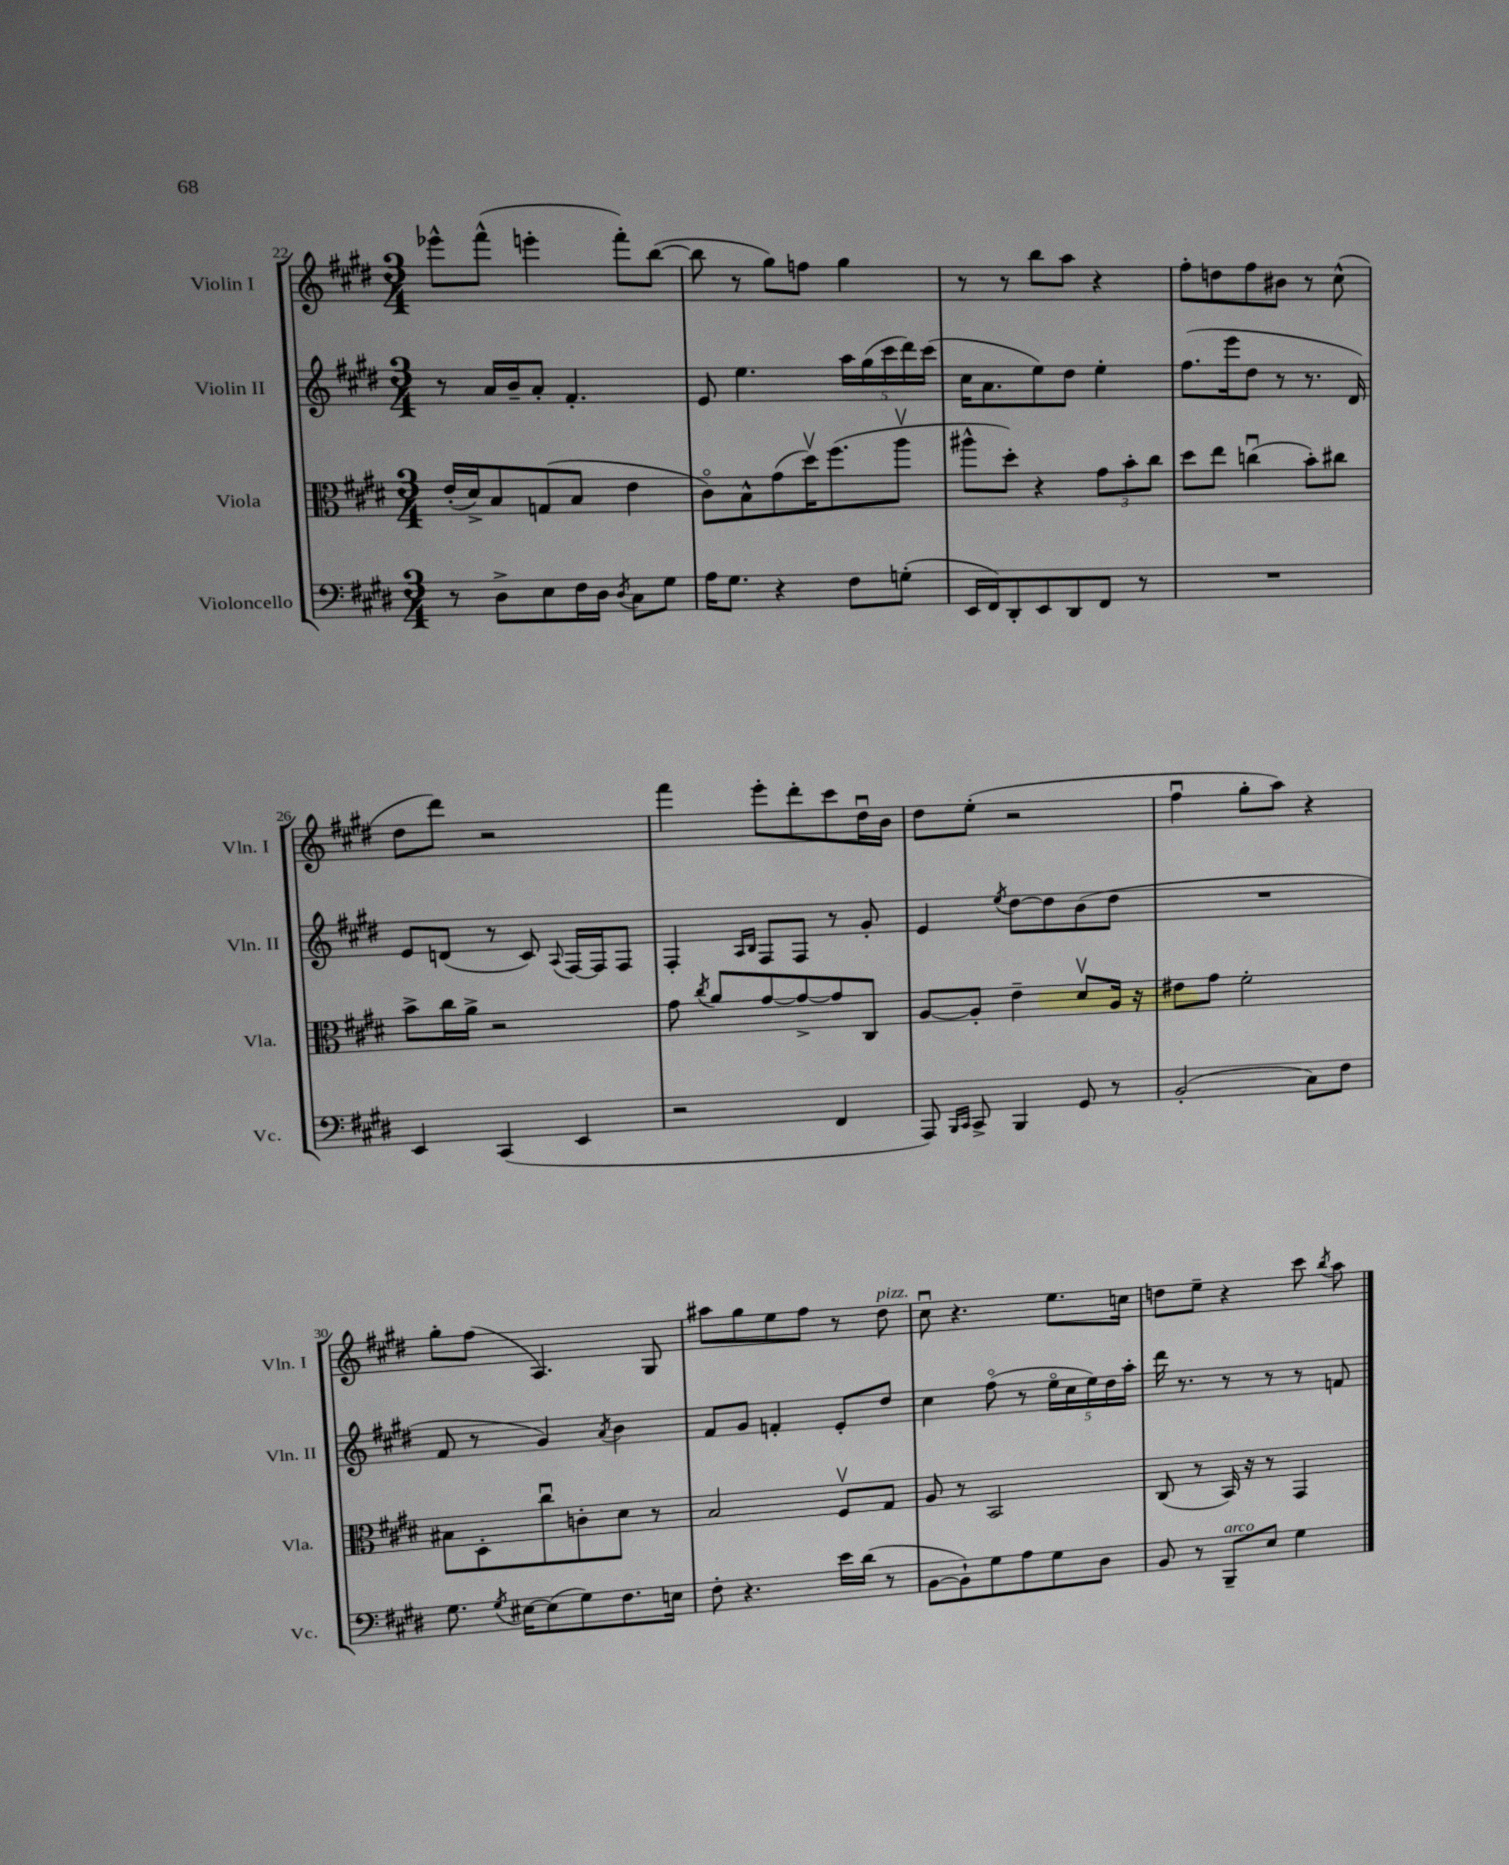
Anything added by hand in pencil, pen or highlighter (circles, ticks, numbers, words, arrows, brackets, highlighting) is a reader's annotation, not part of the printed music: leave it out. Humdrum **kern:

**kern	**kern	**kern	**kern
*staff4	*staff3	*staff2	*staff1
*clefF4	*clefC3	*clefG2	*clefG2
*k[f#c#g#d#]	*k[f#c#g#d#]	*k[f#c#g#d#]	*k[f#c#g#d#]
*M3/4	*M3/4	*M3/4	*M3/4
8r	(16e'	8r	8eee-^^
.	16d#^)	.	.
8D#^	8B	16a	(8fff#^^
.	.	16b~	.
8E	(8G	8a'	4eee'
16F#	8B	4.f#'	.
16D#	.	.	.
8qD#	.	.	.
8C#	4e	.	8fff#')
8G#	.	.	([8bb
=	=	=	=
16A	8c#o)	8e	8bb]
8.G#	.	.	.
.	8B^^	4.ee	8r
4r	(8g#	.	8gg#)
.	16dd#v)	.	8ff
.	(8.ff#	.	.
8F#	.	20aa	4gg#
.	.	(20gg#	.
.	.	20ccc#	.
(8G'	8aav	.	.
.	.	20ddd#)	.
.	.	(20ccc#	.
=	=	=	=
16EE	8aa#^^	16cc#	8r
16FF#)	.	8.a	.
8DD#'	8dd#')	.	8r
8EE	4r	8ee)	8bb
8DD#	.	8dd#	8aa
8FF#	12g#	4ee'	4r
.	12b'	.	.
8r	.	.	.
.	12cc#	.	.
=	=	=	=
2.r	8dd#	(8.ff#	8ff#'
.	8ee	.	8dd
.	.	16eee	.
.	(4ccu	8dd#	8ff#
.	.	8r	8b#
.	8b')	8.r	8r
.	8cc#	.	(8cc#^^
.	.	16d#)	.
=	=	=	=
4EE	8b^	8e	8dd#
.	16cc#	(8d	8ddd#)
.	16a^	.	.
(4CC#	2r	8r	2r
.	.	8c#)	.
.	.	8qqA	.
4EE	.	[16F#	.
.	.	16F#]	.
.	.	8F#	.
=	=	=	=
2r	8g#	4F#'	4fff#
.	8qcc#	.	.
.	8a	.	.
.	.	16qqA	.
.	.	16qqB	.
.	[8g#	8F#	8eee'
.	8g#^_	8F#	8ddd#'
4FF#	8g#]	8r	8ccc#
.	8C#	8g#'	16dd#u
.	.	.	16b
=	=	=	=
8AAA)	[8A	4e	8dd#
16qqBBB	.	.	.
16qqCC#	.	.	.
8CC#^	8A']	.	(8ee'
.	.	8qee	.
4BBB	4e~	[8dd#	2r
.	.	8dd#]	.
8GG#	8d#v	(8b	.
8r	16A	8dd#	.
.	16r	.	.
=	=	=	=
(2BB'	8e#	2.r	4ff#u
.	8g#	.	.
.	2f#'	.	8gg#'
.	.	.	8aa)
8C#)	.	.	4r
8F#	.	.	.
=	=	=	=
8.G#	8B#	8f#	8gg#'
.	8D#'	8r	(8ff#
8qG#	.	.	.
[16E#	.	.	.
(8E#]	8cc#u	4g#)	4.A)
8G#)	8c'	.	.
.	.	8qa	.
8.F#	8d#	4b	.
.	8r	.	8G#
16E	.	.	.
=	=	=	=
8F#'	2B	8f#	8aa#
4.r	.	8g#	8gg#
.	.	4f'	8ee
.	.	.	8ff#
16e	8F#v	8e'	8r
(16d#	.	.	.
8r	8G#	8dd#	8dd#
=	=	=	=
[8BB	8A	4cc#	8cc#u
8BB`])	8r	.	4.r
8G#	2BB	(8ff#o	.
8A	.	8r	.
8G#	.	20eeo	8.ee
.	.	20cc#	.
.	.	20ee)	.
8D#	.	.	.
.	.	20dd#	.
.	.	.	16cc
.	.	20aa'	.
=	=	=	=
8BB	(8C#	16ddd#	8dd
.	.	8.r	.
8r	8r	.	8ee~
8BBB~	16BB)	8r	4r
.	16r	.	.
8E	8r	8r	.
4G#	4GG#	8r	8ccc#
.	.	.	8qbb
.	.	8f	8aa
==	==	==	==
*-	*-	*-	*-
